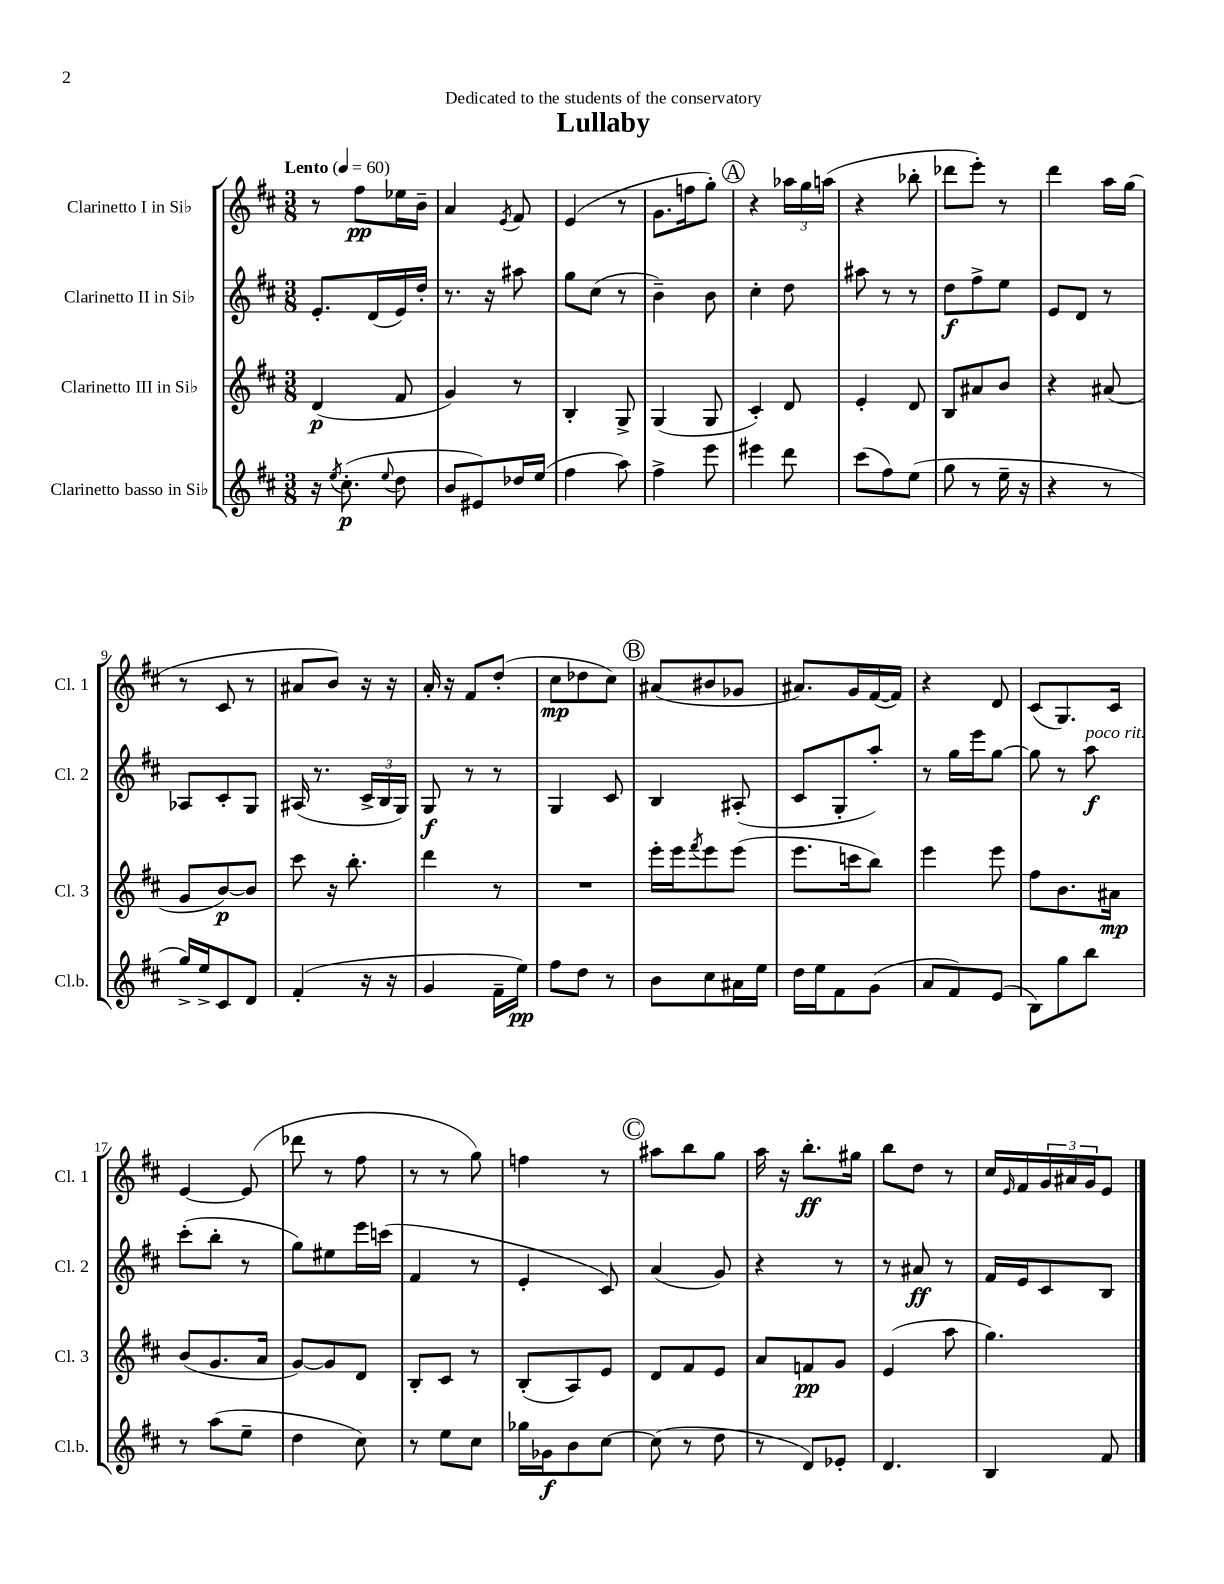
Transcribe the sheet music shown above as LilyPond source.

\header { title = "Lullaby" dedication = "Dedicated to the students of the conservatory" }
<<
\new StaffGroup <<
\new Staff = "s0" \with { instrumentName = "Clarinetto I in Sib" shortInstrumentName = "Cl. 1" } {
    \clef treble \key d \major \numericTimeSignature \time 3/8 \tempo "Lento" 4 = 60
    r8 fis''8\pp ees''16 b'16-- |
    a'4 \acciaccatura { e'8 } fis'8 |
    e'4( r8 |
    g'8. f''16 g''8-.) |
    \mark \markup { \circle "A" } r4 \tuplet 3/2 { aes''16 g''16 a''16( } |
    r4 bes''8-. |
    des'''8 e'''8-.) r8 |
    d'''4 a''16 g''16( |
    r8 cis'8 r8 |
    ais'8 b'8) r16 r16 |
    a'16-. r16 fis'8 d''8-.( |
    cis''8\mp des''8 cis''8) |
    \mark \markup { \circle "B" } ais'8( bis'8 ges'8 |
    ais'8.) g'16 fis'16~( fis'16) |
    r4 d'8 |
    cis'8( g8.) cis'16 |
    e'4~ e'8( |
    des'''8 r8 fis''8 |
    r8 r8 g''8) |
    f''4 r8 |
    \mark \markup { \circle "C" } ais''8 b''8 g''8 |
    a''16 r16 b''8.-.\ff gis''16 |
    b''8 d''8 r8 |
    cis''16 \grace { e'16 } fis'16 \tuplet 3/2 { g'16 ais'16 g'16 } e'8 \bar "|." |
}
\new Staff = "s1" \with { instrumentName = "Clarinetto II in Sib" shortInstrumentName = "Cl. 2" } {
    \clef treble \key d \major \numericTimeSignature \time 3/8
    e'8.-. d'16( e'16) d''16-. |
    r8. r16 ais''8 |
    g''8 cis''8( r8 |
    b'4--) b'8 |
    \mark \markup { \circle "A" } cis''4-. d''8 |
    ais''8 r8 r8 |
    d''8\f fis''8-> e''8 |
    e'8 d'8 r8 |
    aes8 cis'8-. g8 |
    ais16( r8. \tuplet 3/2 { cis'16-> b16 g16) } |
    g8\f r8 r8 |
    g4 cis'8 |
    \mark \markup { \circle "B" } b4 ais8-.( |
    cis'8 g8-. a''8-.) |
    r8 g''16 e'''16 g''8~ |
    g''8 r8 a''8\f^\markup { \italic "poco rit." } |
    cis'''8-.( b''8-. r8 |
    g''8) eis''8 e'''16 c'''16( |
    fis'4 r8 |
    e'4-. cis'8) |
    \mark \markup { \circle "C" } a'4( g'8) |
    r4 r8 |
    r8 ais'8\ff r8 |
    fis'16 e'16 cis'8 b8 \bar "|." |
}
\new Staff = "s2" \with { instrumentName = "Clarinetto III in Sib" shortInstrumentName = "Cl. 3" } {
    \clef treble \key d \major \numericTimeSignature \time 3/8
    d'4\p( fis'8 |
    g'4) r8 |
    b4-. g8-> |
    g4( g8 |
    \mark \markup { \circle "A" } cis'4-.) d'8 |
    e'4-. d'8 |
    b8 ais'8 b'8 |
    r4 ais'8( |
    g'8 b'8~\p) b'8 |
    cis'''8 r16 b''8.-. |
    d'''4 r8 |
    R4. |
    \mark \markup { \circle "B" } e'''16-. e'''16 \acciaccatura { fis'''8 } e'''8 e'''8( |
    e'''8. c'''16 b''8) |
    e'''4 e'''8 |
    fis''8 b'8. ais'16\mp |
    b'8( g'8. a'16 |
    g'8~) g'8 d'8 |
    b8-. cis'8 r8 |
    b8-.( a8) e'8 |
    \mark \markup { \circle "C" } d'8 fis'8 e'8 |
    a'8 f'8\pp g'8 |
    e'4( a''8 |
    g''4.) \bar "|." |
}
\new Staff = "s3" \with { instrumentName = "Clarinetto basso in Sib" shortInstrumentName = "Cl.b." } {
    \clef treble \key d \major \numericTimeSignature \time 3/8
    r16 \acciaccatura { e''8 } cis''8.-.\p( \appoggiatura { e''8 } d''8 |
    b'8 eis'8) des''16 e''16( |
    fis''4 a''8) |
    fis''4-> e'''8 |
    \mark \markup { \circle "A" } eis'''4 d'''8 |
    cis'''8( fis''8) e''8( |
    g''8 r8 e''16-- r16 |
    r4 r8 |
    g''16->) e''16-> cis'8 d'8 |
    fis'4-.( r16 r16 |
    g'4 fis'16-- e''16\pp) |
    fis''8 d''8 r8 |
    \mark \markup { \circle "B" } b'8 cis''8 ais'16 e''16 |
    d''16 e''16 fis'8 g'8( |
    a'8 fis'8) e'8( |
    b8) g''8 b''8 |
    r8 a''8( e''8-- |
    d''4 cis''8) |
    r8 e''8 cis''8 |
    ges''16 ges'16\f b'8 cis''8~ |
    \mark \markup { \circle "C" } cis''8( r8 d''8 |
    r8 d'8) ees'8-. |
    d'4. |
    b4 fis'8 \bar "|." |
}
>>
>>
